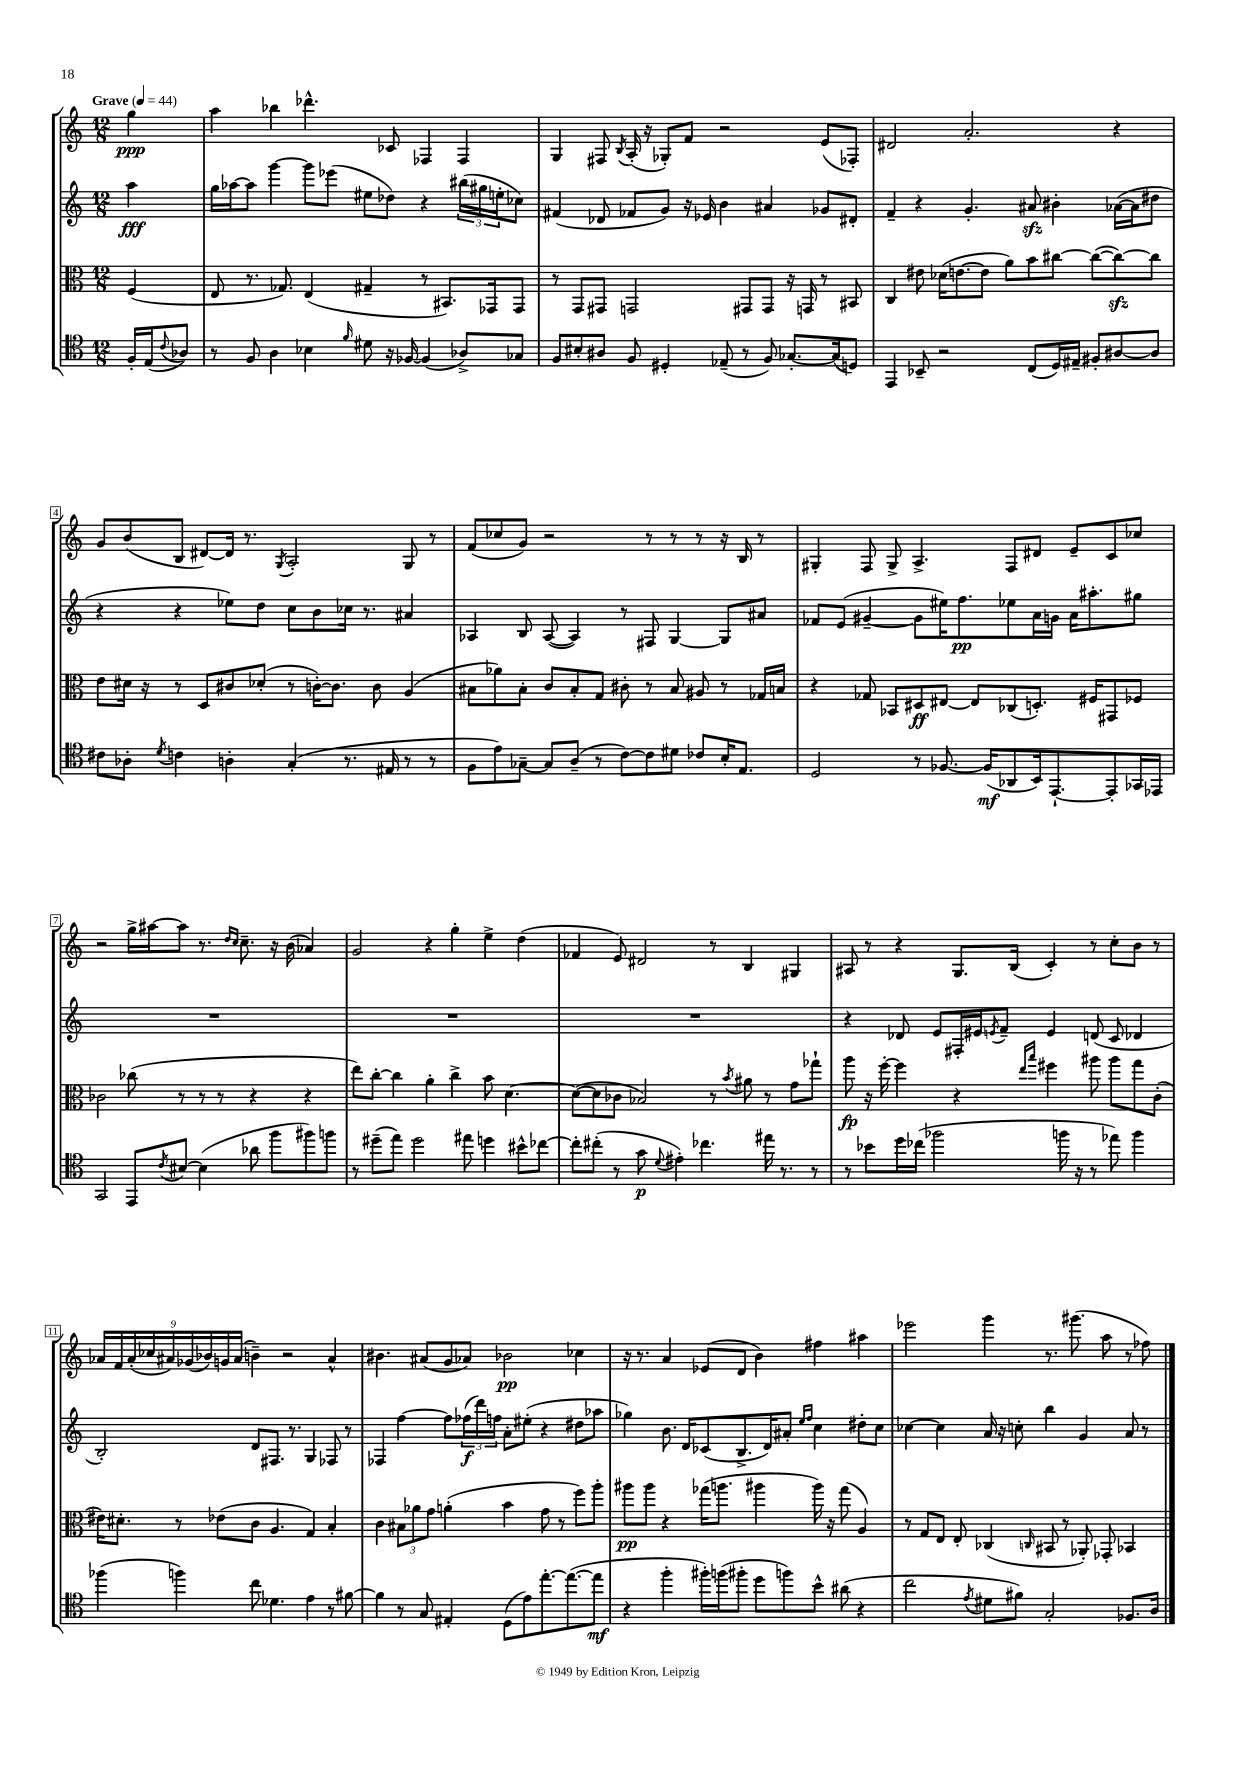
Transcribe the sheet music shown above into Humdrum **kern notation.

**kern	**dynam	**kern	**dynam	**kern	**dynam	**kern	**dynam
*part4	*part4	*part3	*part3	*part2	*part2	*part1	*part1
*staff4	*staff4	*staff3	*staff3	*staff2	*staff2	*staff1	*staff1
*clefC4	*	*clefC3	*	*clefG2	*	*clefG2	*
*k[]	*	*k[]	*	*k[]	*	*k[]	*
*M12/8	*	*M12/8	*	*M12/8	*	*M12/8	*
*MM44	*	*MM44	*	*MM44	*	*MM44	*
=	=	=	=	=	=	=	=
!	!	!	!	!	!	!LO:TX:a:B:t=Grave	!
16F'/LL	.	(4F/	.	4aa\	fff	4gg\	ppp
(16E/J	.	.	.	.	.	.	.
8qqc/	.	.	.	.	.	.	.
8A-X/J)	.	.	.	.	.	.	.
=1	=1	=1	=1	=1	=1	=1	=1
8r	.	8E/	.	16gg\LL	.	4aa\	.
.	.	.	.	[16aa-X\J	.	.	.
8F/	.	8.r	.	8aa-\J]	.	.	.
4A\	.	.	.	[4ggg\	.	4bb-X\	.
.	.	8.G-X/)	.	.	.	.	.
4B-X\	.	(4E/	.	8ggg\L]	.	4.ddd-X^^\	.
.	.	.	.	(8eee-X\J	.	.	.
16qqf/	.	.	.	.	.	.	.
8d#X\	.	4G#X~/	.	8ee#X\L	.	.	.
16r	.	.	.	8dd-X\J)	.	8c-X/	.
[16F-X/	.	.	.	.	.	.	.
(4F-/]	.	8r	.	4r	.	4F-X/	.
.	.	8.BB#X/L)	.	.	.	.	.
8A-X^/L)	.	.	.	(24bb#X\LL	.	4F-/	.
.	.	.	.	24gg#X\	.	.	.
.	.	16GG-X/k	.	.	.	.	.
.	.	.	.	24een'\J	.	.	.
8G-X/J	.	8GG-/J	.	8cc-X\J)	.	.	.
=2	=2	=2	=2	=2	=2	=2	=2
8F/L	.	8r	.	(4f#X/	.	4G/	.
8B#X'/	.	8GG/L	.	.	.	.	.
8A#X/J	.	8GG#X/J	.	8d-X/	.	8F#X/	.
.	.	.	.	.	.	8qB/	.
8F/	.	2GGn/	.	8f-X/L	.	(16A'/	.
.	.	.	.	.	.	16r	.
4D#X'/	.	.	.	8g/J)	.	8G-X'/L)	.
.	.	.	.	16r	.	8f/J	.
.	.	.	.	16e-X/	.	.	.
(8E-X~/	.	.	.	4b\	.	2r	.
8r	.	8GG#X/L	.	.	.	.	.
8F/)	.	8GG#/J	.	4a#X/	.	.	.
[8.G-X'/L	.	16r	.	.	.	.	.
.	.	16GGn/	.	.	.	.	.
.	.	8r	.	8g-X/L	.	(8e/L	.
(16G-/k]	.	.	.	.	.	.	.
8Dn/J)	.	8BB#X/	.	8d#X'/J	.	8F-X'/J)	.
=3	=3	=3	=3	=3	=3	=3	=3
4EE/	.	4C/	.	4f~/	.	2d#X/	.
8BB-X~/	.	8e#X\	.	4r	.	.	.
2r	.	(16d-X\KL	.	.	.	.	.
.	.	[8.en\	.	.	.	.	.
.	.	.	.	4.g'/	.	2.a'/	.
.	.	8e\J]	.	.	.	.	.
.	.	8a\L)	.	.	.	.	.
(8C/L	.	8b\	.	8a#Xzz/	.	.	.
16D/L)	.	[8cc#X\J	.	4b#X'\	.	.	.
16E#X~/JJ	.	.	.	.	.	.	.
8F#X'/L	.	(8cc#\L_	.	.	.	.	.
[8A#X/	.	8cc#zz\_)	.	([16a-X\LL	.	4r	.
.	.	.	.	16a-\J]	.	.	.
8A#/J]	.	8cc#\J]	.	8dd#X\J	.	.	.
!!LO:LB:g=z
=4	=4	=4	=4	=4	=4	=4	=4
8c#X\L	.	8e\L	.	4r	.	8g/L	.
8A-X'\J	.	16d#X\Jk	.	.	.	(8b/	.
.	.	16r	.	.	.	.	.
8qd/	.	.	.	.	.	.	.
4cn\	.	8r	.	4r	.	8B/J	.
.	.	8D/L	.	.	.	[8d#X/L)	.
4An'\	.	8c#X/	.	8ee-X\L)	.	16d#/Jk]	.
.	.	.	.	.	.	8.r	.
.	.	(8d-X'/J	.	8dd\J	.	.	.
.	.	.	.	.	.	8qG/	.
(4G'/	.	8r	.	8cc\L	.	2A'/	.
.	.	[16cn'\KL)	.	8b\	.	.	.
.	.	8.c\J]	.	.	.	.	.
8.r	.	.	.	16cc-X\Jk	.	.	.
.	.	.	.	8.r	.	.	.
.	.	8c\	.	.	.	.	.
16E#X/	.	.	.	.	.	.	.
8r	.	(4A/	.	4a#X/	.	8G/	.
8r	.	.	.	.	.	8r	.
=5	=5	=5	=5	=5	=5	=5	=5
8F\L	.	8B#X\L	.	4A-X/	.	(8f/L	.
8e\)	.	8a-X\)	.	.	.	8cc-X/	.
[8G-X~\J	.	8B#'\J	.	8B/	.	8g/J)	.
8G-/L]	.	8c/L	.	([8A-/	.	2r	.
(8A~/J	.	8B#'/	.	4A-/])	.	.	.
8r	.	8G/J	.	.	.	.	.
[8c\L)	.	8c#X'\	.	8r	.	.	.
8c\]	.	8r	.	8F#X/	.	8r	.
8d#X\J	.	8B#/	.	[4G/	.	8r	.
8c-X/L	.	8A#X/	.	.	.	8r	.
16B'/K	.	8r	.	8G/L]	.	16r	.
8.E/J	.	.	.	.	.	16B/	.
.	.	16G-X/LL	.	8a#X/J	.	8r	.
.	.	16Bn/JJ	.	.	.	.	.
=6	=6	=6	=6	=6	=6	=6	=6
2D/	.	4r	.	8f-X/L	.	4G#X'/	.
.	.	.	.	(8e/J	.	.	.
.	.	8G-X/	.	[4g#X~/	.	8F/	.
.	.	8BB-X/L	.	.	.	8G#^/	.
8r	.	8D#X/	ff	8g#\L]	.	4.A^/	.
[8.F-X/	.	[8E#X/J	.	16ee#X\K)	.	.	.
.	.	.	.	8.ff\	pp	.	.
.	.	8E#/L]	.	.	.	.	.
(16F-/KL]	mf	.	.	.	.	.	.
8AA-X/	.	(8C-X/	.	8ee-X\	.	8F/L	.
16BB/k)	.	8.Dn'/J)	.	16a\L	.	8d#X/J	.
[8.EE`/	.	.	.	16gn\JJ	.	.	.
.	.	.	.	16a\KL	.	8e~/L	.
.	.	16F#X/KL	.	8.aa#X'\	.	.	.
8EE'/]	.	8GG#X/	.	.	.	8c/	.
16GG-X/L	.	8F-X/J	.	8gg#X\J	.	8cc-X/J	.
16EE-X/JJ	.	.	.	.	.	.	.
!!LO:LB:g=z
=7	=7	=7	=7	=7	=7	=7	=7
2GG/	.	2c-X\	.	1.r	.	2r	.
8EE/L	.	(8cc-X\	.	.	.	16gg^\LL	.
.	.	.	.	.	.	[16aa#X\J	.
8qc/	.	.	.	.	.	.	.
[8B#X/J	.	8r	.	.	.	8aa#\J]	.
(4B#\]	.	8r	.	.	.	8.r	.
.	.	8r	.	.	.	.	.
.	.	.	.	.	.	16qqdd/LL	.
.	.	.	.	.	.	16qqcc/JJ	.
.	.	.	.	.	.	8.cc~\	.
8a-X\	.	4r	.	.	.	.	.
8ff\L	.	.	.	.	.	16r	.
.	.	.	.	.	.	(16b\	.
8ff#X\)	.	4r	.	.	.	4a-X/)	.
8ffn\J	.	.	.	.	.	.	.
=8	=8	=8	=8	=8	=8	=8	=8
8r	.	8ee\L)	.	1.r	.	2g/	.
(8dd#X~\L	.	[8cc'\J	.	.	.	.	.
8ee\J)	.	4cc\]	.	.	.	.	.
2dd#\	.	.	.	.	.	.	.
.	.	4a'\	.	.	.	4r	.
.	.	4cc^\	.	.	.	4gg'\	.
8ee#X\	.	.	.	.	.	.	.
4ddn\	.	8b\	.	.	.	4ee^\	.
.	.	[4.d\	.	.	.	.	.
8b#X^^\L	.	.	.	.	.	(4dd\	.
[8cc-X\J	.	.	.	.	.	.	.
=9	=9	=9	=9	=9	=9	=9	=9
8cc-'\L]	.	(8d\L_	.	1.r	.	4f-X/	.
(8cc#X'\J	.	8d\]	.	.	.	.	.
8r	.	8c-X\J	.	.	.	8e/)	.
8g\	p	2B-X/)	.	.	.	2d#X/	.
8qqd/	.	.	.	.	.	.	.
4e#X'\)	.	.	.	.	.	.	.
4.cc-X\	.	.	.	.	.	.	.
.	.	8r	.	.	.	8r	.
.	.	8qb/	.	.	.	.	.
.	.	8a#X\	.	.	.	4B/	.
16ee#X\	.	8r	.	.	.	.	.
8.r	.	.	.	.	.	.	.
.	.	8g\L	.	.	.	4G#X/	.
8r	.	8gg-X`\J	.	.	.	.	.
=10	=10	=10	=10	=10	=10	=10	=10
8r	.	8aa\	fp	4r	.	8A#X/	.
8b-X\L	.	16r	.	.	.	8r	.
.	.	[16ff'\	.	.	.	.	.
16dd\L	.	4ff\]	.	8d-X/	.	4r	.
(16cc-X\JJ	.	.	.	.	.	.	.
2ff-X\	.	.	.	8e/L	.	.	.
.	.	4r	.	16F#X'/L	.	8.G/L	.
.	.	.	.	16e#X/J	.	.	.
.	.	.	.	8qen/	.	.	.
.	.	.	.	8f~/J	.	.	.
.	.	.	.	.	.	(16B/Jk	.
.	.	16qqee/LL	.	.	.	.	.
.	.	16qqbb/JJ	.	.	.	.	.
.	.	4ff#X\	.	4e/	.	4c'/)	.
16ffn\	.	.	.	.	.	.	.
16r	.	.	.	.	.	.	.
8r	.	8aa#X\	.	(8dn/	.	8r	.
8ee-X\)	.	8aa#\L	.	8c/	.	8cc'\L	.
4ff\	.	8gg\	.	4d-X/	.	8b\J	.
.	.	(8c'\J	.	.	.	8r	.
!!LO:LB:g=z
=11	=11	=11	=11	=11	=11	=11	=11
(4ff-X\	.	16e#X\KL)	.	2B'/)	.	18a-X/LL	.
.	.	.	.	.	.	18f/	.
.	.	8.d#X'\J	.	.	.	.	.
.	.	.	.	.	.	(18a-'/	.
.	.	.	.	.	.	18cc-X/	.
.	.	.	.	.	.	18a#X/)	.
4ffn\)	.	8r	.	.	.	.	.
.	.	.	.	.	.	(18g-X/	.
.	.	.	.	.	.	18b-X/)	.
.	.	(8e-X\L	.	.	.	.	.
.	.	.	.	.	.	18gn/	.
.	.	.	.	.	.	(18a#/JJ	.
8cc\	.	8c\J	.	8d/L	.	4bn~\)	.
4.d-X\	.	4.A/	.	8.F#X/J	.	.	.
.	.	.	.	.	.	2r	.
.	.	.	.	8.r	.	.	.
4e\	.	4G/)	.	4G/	.	.	.
8r	.	4B'/	.	8F-X/	.	4a#^^/	.
[8f#X\	.	.	.	8r	.	.	.
=12	=12	=12	=12	=12	=12	=12	=12
4f#\]	.	4c\	.	4F-X/	.	4.b#X\	.
8r	.	12B#X\L	.	[4ff\	.	.	.
.	.	12a-X\	.	.	.	.	.
8G/	.	.	.	.	.	(8a#X/L	.
.	.	12g\J	.	.	.	.	.
4E#X'/	.	(4an'\	.	8ff\L]	.	8g/	.
.	.	.	.	(24ff-X\L	f	8a-X/J)	.
.	.	.	.	24ddd\)	.	.	.
.	.	.	.	24ffn\JJ	.	.	.
(8D\L	.	4b\	.	8a'\L	.	2b-X\	pp
8e\)	.	.	.	(8ee#X'\J	.	.	.
[8.ee'\	.	8g\	.	4r	.	.	.
.	.	8r	.	.	.	.	.
(8.ee\_	.	.	.	.	.	.	.
.	.	8ff\L)	.	8dd#X\L	.	4cc-X\	.
8ee\J]	mf	8aa'\J	.	8aa-X\J	.	.	.
=13	=13	=13	=13	=13	=13	=13	=13
4r	.	8aa#X\L	pp	4gg-X\)	.	16r	.
.	.	.	.	.	.	8.r	.
.	.	8aa#\J	.	.	.	.	.
4ff'\	.	4r	.	8.b\	.	4a/	.
.	.	.	.	16d/KL	.	.	.
16ff#X'\LL)	.	(16gg-X\KL	.	(8c-X/	.	(8e-X/L	.
(16ffn\J	.	8.aan\J	.	.	.	.	.
8ff#X'\J	.	.	.	8.B^/	.	8d/J	.
8dd\L	.	4aa#X\	.	.	.	4b\)	.
.	.	.	.	16d/K)	.	.	.
8ffn\)	.	.	.	8a#X'/J	.	.	.
.	.	.	.	16qqee/LL	.	.	.
.	.	.	.	16qqff/JJ	.	.	.
8b^^\J	.	16aa#\)	.	4cc\	.	4ff#X\	.
.	.	16r	.	.	.	.	.
(8a#X\	.	(8gg-\	.	.	.	.	.
4r	.	4A/)	.	8dd#X'\L	.	4aa#X\	.
.	.	.	.	8cc\J	.	.	.
=14	=14	=14	=14	=14	=14	=14	=14
2cc\	.	8r	.	[4cc-X\	.	2eee-X\	.
.	.	8G/L	.	.	.	.	.
.	.	8E/J	.	4cc-\]	.	.	.
.	.	8E'/	.	.	.	.	.
8qe/	.	.	.	.	.	.	.
8d#X\L	.	(4C-X/	.	16a/	.	4ggg\	.
.	.	.	.	16r	.	.	.
8f#X\J)	.	.	.	8ccn'\	.	.	.
.	.	16qqCn/	.	.	.	.	.
2G'/	.	8BB#X/	.	4bb\	.	8.r	.
.	.	8r	.	.	.	.	.
.	.	.	.	.	.	(8.ggg#X\	.
.	.	8AA-X'/)	.	4g/	.	.	.
.	.	8GG-X'/	.	.	.	8aa\	.
8.F-X/L	.	4BB-X/	.	8a/	.	8r	.
.	.	.	.	8r	.	8ff-X\)	.
16A/Jk	.	.	.	.	.	.	.
==	==	==	==	==	==	==	==
*-	*-	*-	*-	*-	*-	*-	*-
